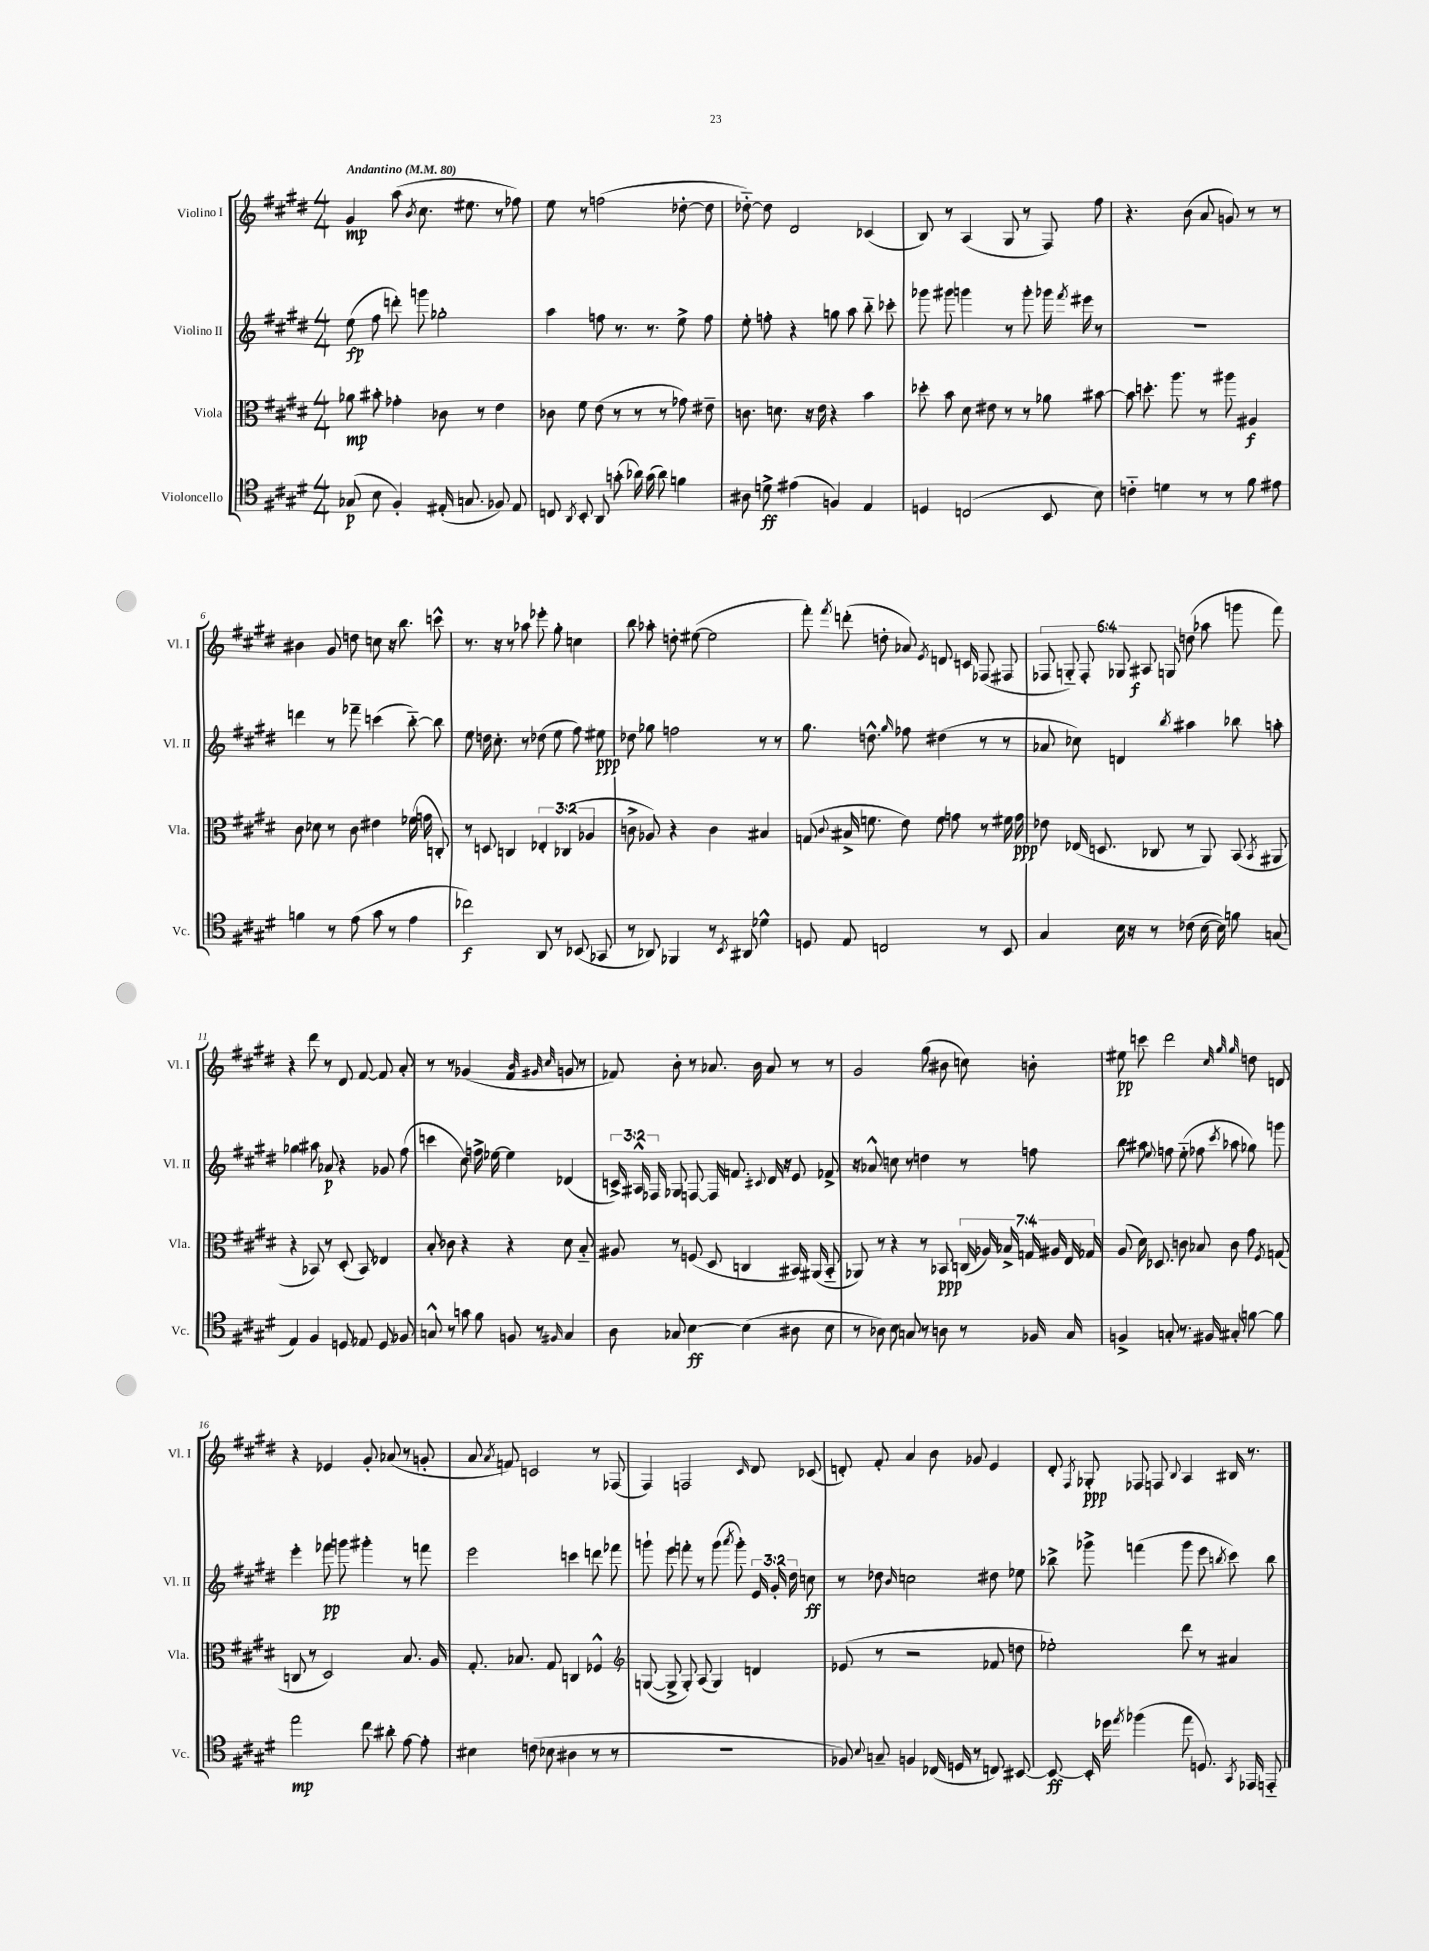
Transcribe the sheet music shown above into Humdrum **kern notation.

**kern	**kern	**kern	**kern
*staff4	*staff3	*staff2	*staff1
*clefC4	*clefC3	*clefG2	*clefG2
*k[f#c#g#d#]	*k[f#c#g#d#]	*k[f#c#g#d#]	*k[f#c#g#d#]
*M4/4	*M4/4	*M4/4	*M4/4
*MM80	*MM80	*MM80	*MM80
(8G-/	8a-\	(8ee\	4g#/
8B\	8b#'\	8ff#\	.
4F#'/)	4g-'\	8ddd'\)	(8aa\
.	.	.	8qb/
.	.	8ggg\	8.cc#\
(16E#'/	8c-\	2gg-'\	.
8.G/	.	.	8.ee#\
.	8r	.	.
8F-/)	4e\	.	8r
8E#/	.	.	8ff-\)
=	=	=	=
8C/	8c-\	4aa\	8ee\
8qAA/	.	.	.
8BB'/	8f#\	.	8r
8AA/	(8e\	8ff\	(2ff\
(8g'\	8r	8.r	.
16a-\)	8r	.	.
(16g\	.	8.r	.
8a-\)	8r	.	.
4f\	8g-\)	8ee^\	[8dd-'\
.	8e#~\	8ff\	8dd-\]
=	=	=	=
8A#\	8.c\	8ee'\	[8dd-'~\)
8d^\	.	8ff'\	8dd-\]
.	8.d\	.	.
(4e#\	.	4r	2d#/
.	16r	.	.
.	16e\	.	.
4F/)	4r	8gg\	.
.	.	8aa\	.
4E/	4b\	8bb'~\	(4c-/
.	.	8ccc-'\	.
=	=	=	=
4D/	8dd-'\	8ggg-\	8B/)
.	8b\	8ggg#\	8r
(2C/	8d#\	4ggg\	(4A/
.	8e#\	.	.
.	8r	8r	8G#/
.	8r	8ggg'\	8r
8BB/	8a-\	16ggg-\	8F#/)
.	.	8qfff#/	.
.	.	16eee#\	.
8B\)	[8b#\	8r	8ff#\
=	=	=	=
4c'~\	8b#\]	1r	4.r
.	8.dd'\	.	.
4d\	.	.	.
.	8.aa\	.	.
.	.	.	(8b\
8r	8r	.	8a/
8r	8aa#\	.	8g/)
8f#\	4A#/	.	8r
8e#\	.	.	8r
=	=	=	=
4f\	8c#\	4ddd\	4b#\
.	8d-\	.	.
8r	8r	8r	8g#/
(8e\	8c#\	8fff-~\	8dd\
8g#\	4e#\	(4ccc\	8cc\
8r	.	.	16r
.	.	.	8.bb\
4e\	(16f-\	[8bb'~\)	.
.	16g\	.	.
.	8C'/)	8bb\]	8ccc^^\
=	=	=	=
2cc-\)	8r	8ee\	8.r
.	8D/	16dd\	.
.	.	8.cc#'\	16r
.	4C/	.	8r
.	.	8r	8aa-\
8AA/	6E-'/	(8dd-\	8eee-'\
8r	.	8ee\	8gg#'\
.	(6C-/	.	.
(8BB-/	.	8ff#\)	4cc\
.	6A-/	.	.
8GG-/	.	8ee#\	.
=	=	=	=
8r	8c^\	8dd-\	8bb\
8AA-/)	8A-/)	8gg-\	8aa-'\
4FF-/	4r	2ff\	8dd'\
.	.	.	([8ee#\
8r	4c\	.	2ee#\]
8qBB/	.	.	.
8AA#/	.	.	.
4d-^^\	4B#/	8r	.
.	.	8r	.
=	=	=	=
8D/	(8G/	8.gg#\	8fff#'\)
.	8qqc#/	.	8qfff#/
8E/	16B#^/	.	(8ddd'\
.	8.f\	8.dd^^\	.
2C/	.	.	8dd'\
.	.	16qqgg#/	.
.	8e\)	8ff-\	8a-/)
.	.	.	8qe/
.	8f\	(4dd#\	8.d/
.	8g\	.	.
.	.	.	16c/
8r	8r	8r	(8F-/
8BB/	16f#\	8r	8F#/
.	16g\	.	.
=	=	=	=
4G#/	8e-\	8a-/	12F-/
.	.	.	12G'~/)
.	(16E-/	8cc-\)	.
.	.	.	12F-'/
.	8.D/	.	.
16B\	.	4d/	12G-/
16r	.	.	.
.	.	.	12A#/
8r	8C-/	.	.
.	.	.	12G/
.	.	8qbb/	.
(8c-\	8r	4aa#\	(8dd\
[16B\	8AA/)	.	8aa-\
16B\])	.	.	.
8f\	(8BB/	8bb-\	8ggg\
.	8qBB/	.	.
(8G/	8AA#/	8aa'\	8fff#\)
=	=	=	=
4E/)	4r	4gg-\	4r
4F#/	8BB-/)	8aa#\	8ddd#\
.	8r	8a-/	8r
8D/	(8D#'/	4r	8d#/
8E-/	8BB-/)	.	[8f#/
8D/	4E-/	8g-/	8f#/]
8F-/	.	(8ff#\	8a'/
=	=	=	=
8G^^/	8B'/	4ccc\	8r
8r	8c-\	.	8r
8g\	4r	8cc#\)	(4g-/
8f#\	.	16ff^\	.
.	.	[16ee-\	.
8F/	4r	4ee-\]	4f#/
8r	.	.	.
.	.	.	32qqb/
.	.	.	32qqg#/
16qqF#/	.	.	32qqcc#/
4G/	8d#\	(4d-/	8g/
.	8B'~/	.	8r
=	=	=	=
8A\	8A#/	24c^/)	8f-/)
.	.	24A#^^/	.
.	.	24F-/	.
8G-/	8r	8G-/	8b'\
[4B\	(8F/	[8F/	8r
.	8D#/	16F/]	8.a-/
.	.	8.f/	.
(4B\]	4C/	.	.
.	.	.	16b\
.	.	8qqc#/	.
.	.	16d#/	8a-/
.	.	16r	.
8A#\	16BB#/)	8e/	8r
.	(16AA#/	.	.
8B\	8BB#'~/	8f-^/	8r
=	=	=	=
8r	8AA-/)	16r	2g#/
.	.	8.a-^^/	.
8A-\)	8r	.	.
8B\	4r	8cc\	.
8G/	.	8r	.
8r	8r	4dd\	(8gg#\
8A\	8BB-/	.	8b#\
8r	(28C/	8r	8cc\)
.	28A-/)	.	.
.	28B-^/	.	.
.	28G/	.	.
16F-/	.	8ff\	8b'\
.	28A#/	.	.
.	28E/	.	.
16G/	.	.	.
.	28G-/	.	.
=	=	=	=
4F^/	(8A/	8bb\	8ee#\
.	16d#\)	8aa#\	8ccc\
.	8.D-/	.	.
.	.	8qqee/	.
8G'/	.	8ff\	2ddd#\
8.r	8c\	(8ee'~\	.
.	8B-/	8ff-\	.
16F#/	.	.	.
.	.	8qccc#/	.
8G#'/	8c\	8aa-\	.
.	.	.	32qqcc#/
.	.	.	32qqgg#/
.	.	.	32qqgg#/
[8f\	8g#\	8gg-\)	8dd\
.	8qF#/	.	.
8f\]	(8G/	8ggg\	8d/
=	=	=	=
2ee\	8C/	4eee'\	4r
.	8r	.	.
.	2D#/)	8fff-\	4e-/
.	.	8ggg\	.
8cc#\	.	4ggg#'\	8g#'/
8a#'\	.	.	(8a-/
[8e\	8.B/	8r	8r
8e'\]	.	8fff\	8g'/
.	16A/	.	.
=	=	=	=
4B#\	8.G#'/	2eee\	8a/
.	.	.	8qa/
.	.	.	8f/)
.	8.B-/	.	.
(8c\	.	.	2c/
8B-\	8G#/	.	.
4A#\	4C/	4ccc\	.
8r	4F-^^/	8ddd\	8r
8r	.	8fff-\	(8F-/
=	=	=	=
*	*clefG2	*	*
1r	([8G/	8ggg`\	4F#/)
.	8G^/]	8eee\	.
.	8G'/)	8fff'\	2F/
.	(8A/	8r	.
.	4G/)	(8ggg\	.
.	.	8qaaa/	.
.	.	8ggg'\)	.
.	.	.	16qqc#/
.	4d/	24e/	8d#/
.	.	24g#'/	.
.	.	24dd#\	.
.	.	8cc\	(8c-/
=	=	=	=
8F-/)	(8e-/	8r	8d'/)
8qqB/	.	.	.
8G~/	8r	8dd-\	8f#'/
.	.	16qqb/	.
4F/	2r	2cc\	4a/
(16C-/	.	.	8b\
16D/	.	.	.
8r	.	.	8g-/
8C/)	8f-/	8dd#\	4e/
[8BB#/	8dd\	8ee-\	.
=	=	=	=
8BB#/_	2ee-'\)	8bb-^\	8d#'/
.	.	.	8qF#/
16BB#'/]	.	8ggg-^\	8G-'/
16dd-\	.	.	.
8qee/	.	.	.
(4ff-\	.	(4fff\	8F-/
.	.	.	8F/
.	.	.	8qqB/
8ee\	8ddd#\	8ggg-\	4A/
8.D/)	8r	8eee\	.
.	.	8qbb/	.
.	4a#/	8ccc#\)	16B#/
8qGG#/	.	.	.
16EE-/	.	.	8.r
8EE'~/	.	8bb\	.
==	==	==	==
*-	*-	*-	*-
